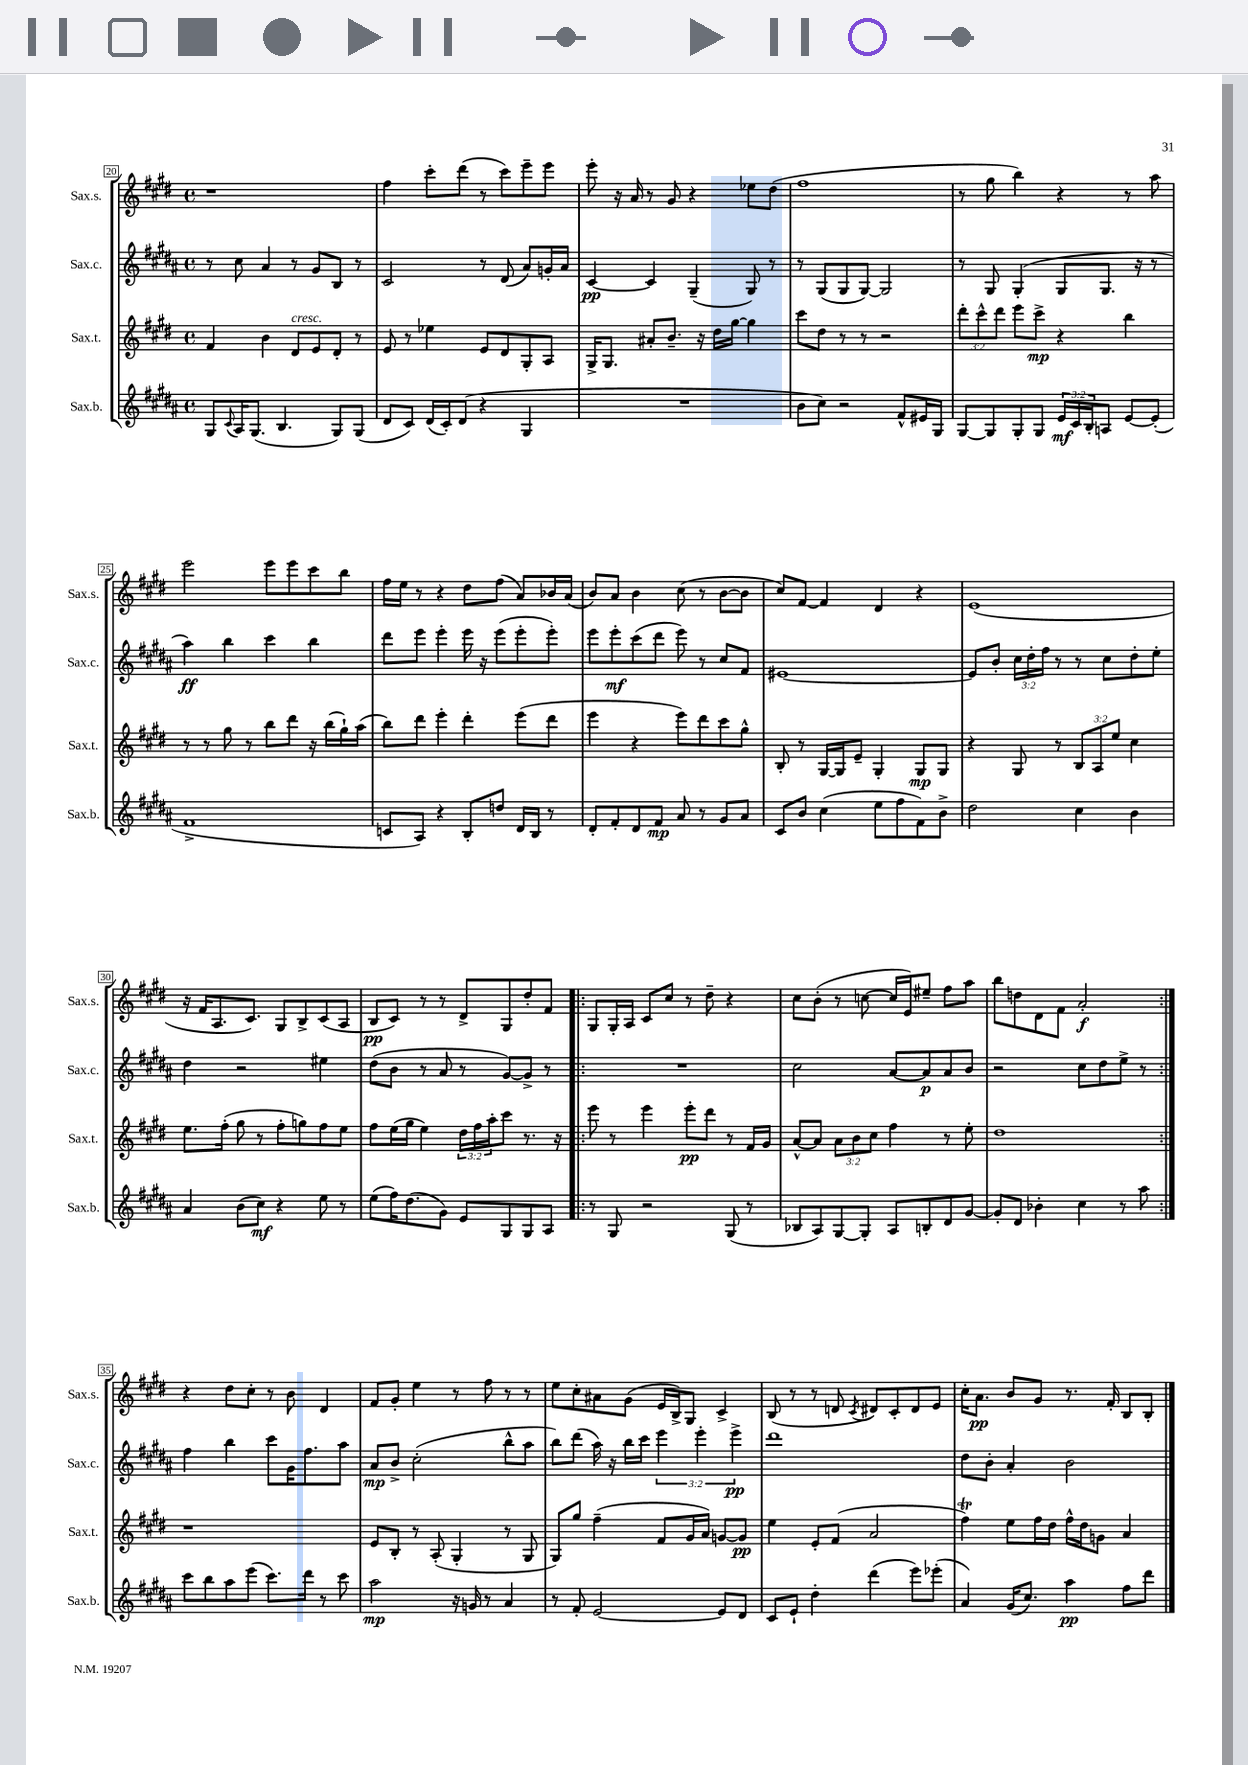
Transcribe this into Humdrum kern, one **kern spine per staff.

**kern	**dynam	**kern	**dynam	**kern	**dynam	**kern	**dynam
*part4	*part4	*part3	*part3	*part2	*part2	*part1	*part1
*staff4	*staff4	*staff3	*staff3	*staff2	*staff2	*staff1	*staff1
*I"Sax.b.	*	*I"Sax.t.	*	*I"Sax.c.	*	*I"Sax.s.	*
*I'Sax.b.	*	*I'Sax.t.	*	*I'Sax.c.	*	*I'Sax.s.	*
*clefG2	*	*clefG2	*	*clefG2	*	*clefG2	*
*k[f#c#g#d#a#]	*	*k[f#c#g#d#]	*	*k[f#c#g#d#a#]	*	*k[f#c#g#d#]	*
*M4/4	*	*M4/4	*	*M4/4	*	*M4/4	*
*met(c)	*	*met(c)	*	*met(c)	*	*met(c)	*
=20	=20	=20	=20	=20	=20	=20	=20
8G#/L	.	4f#/	.	8r	.	1r	.
8qqc#/	.	.	.	.	.	.	.
16A#/K	.	.	.	8cc#\	.	.	.
(8.G#/J	.	.	.	.	.	.	.
.	.	4b\	.	4a#/	.	.	.
4.B/	.	.	.	.	.	.	.
!	!	!LO:TX:a:i:t=cresc.	!	!	!	!	!
.	.	8d#/L	.	8r	.	.	.
.	.	8e/	.	8g#/L	.	.	.
8G#/L)	.	8d#'/J	.	8B/J	.	.	.
(8G#/J	.	8r	.	8r	.	.	.
=21	=21	=21	=21	=21	=21	=21	=21
8d#/L	.	8e/	.	2c#/	.	4ff#\	.
8c#/J)	.	8r	.	.	.	.	.
(16d#/LL	.	4ee-X\	.	.	.	8ccc#'\L	.
16c#'/J)	.	.	.	.	.	.	.
(8d#/J	.	.	.	.	.	(8ddd#\J	.
4r	.	8e/L	.	8r	.	8r	.
.	.	8d#/	.	(8d#/	.	8ccc#\L)	.
4G#/	.	8G#'/	.	8a#/L)	.	8eee~\	.
.	.	8A/J	.	16gn'/L	.	8eee\J	.
.	.	.	.	16a#/JJ	.	.	.
=22	=22	=22	=22	=22	=22	=22	=22
1r	.	16G#^/KL	.	[4c#/	pp	8eee'\	.
.	.	8.G#/J	.	.	.	.	.
.	.	.	.	.	.	16r	.
.	.	.	.	.	.	16a/	.
.	.	8a#X'/L	.	4c#/]	.	8r	.
.	.	8.b~/J	.	.	.	8g#/	.
.	.	.	.	(4G#~/	.	4r	.
.	.	16r	.	.	.	.	.
.	.	16dd#\LL	.	.	.	.	.
.	.	[16gg#\JJ	.	.	.	.	.
.	.	4gg#\]	.	8G#/)	.	8ee-X\L	.
.	.	.	.	8r	.	(8dd#\J	.
=23	=23	=23	=23	=23	=23	=23	=23
8b\L	.	8ccc#\L	.	8r	.	1ff#	.
8cc#\J)	.	8dd#\J	.	(8G#/L	.	.	.
2r	.	8r	.	8G#/	.	.	.
.	.	8r	.	[8G#/J)	.	.	.
.	.	2r	.	2G#/]	.	.	.
8f#^^/L	.	.	.	.	.	.	.
16e#X/L	.	.	.	.	.	.	.
16G#/JJ	.	.	.	.	.	.	.
=24	=24	=24	=24	=24	=24	=24	=24
[8G#/L	.	12ddd#'\L	.	8r	.	8r	.
.	.	12ccc#^^\	.	.	.	.	.
8G#/]	.	.	.	8G#/	.	8gg#\	.
.	.	12ddd#\J	.	.	.	.	.
8G#'/	.	8eee\L	.	(4G#'/	.	4bb\)	.
8G#/J	.	8ccc#^\J	mp	.	.	.	.
24e/LL	mf	4r	.	8G#/L	.	4r	.
24c#/	.	.	.	.	.	.	.
24B'/J	.	.	.	.	.	.	.
8An/J	.	.	.	8.G#/J	.	.	.
[8e/L	.	4bb\	.	.	.	8r	.
.	.	.	.	16r	.	.	.
(8e'/J]	.	.	.	8r	.	8aa\	.
!!LO:LB:g=z
=25	=25	=25	=25	=25	=25	=25	=25
1f#^	.	8r	.	4aa#\)	ff	2eee\	.
.	.	8r	.	.	.	.	.
.	.	8gg#\	.	4bb\	.	.	.
.	.	8r	.	.	.	.	.
.	.	8bb\L	.	4ccc#\	.	8eee\L	.
.	.	8ddd#\J	.	.	.	8eee\	.
.	.	16r	.	4bb\	.	8ccc#\	.
.	.	(16bb\LL	.	.	.	.	.
.	.	16gg#`\)	.	.	.	8bb\J	.
.	.	(16aa\JJ	.	.	.	.	.
=26	=26	=26	=26	=26	=26	=26	=26
8cn/L	.	8bb\L)	.	8ddd#\L	.	16ff#\LL	.
.	.	.	.	.	.	16ee\JJ	.
8A#/J)	.	8ddd#\J	.	8eee\J	.	8r	.
4r	.	4eee'\	.	4eee'\	.	4r	.
8B'/L	.	4ddd#'\	.	16eee\	.	8dd#\L	.
.	.	.	.	16r	.	.	.
8ddn/J	.	.	.	(8eee\L	.	(8ff#\J	.
16d#/LL	.	(8eee\L	.	8eee'\	.	8a/L)	.
16B/JJ	.	.	.	.	.	.	.
8r	.	8ddd#\J	.	8eee'\J)	.	16b-X/L	.
.	.	.	.	.	.	(16a/JJ	.
=27	=27	=27	=27	=27	=27	=27	=27
8d#'/L	.	4eee\	.	8eee\L	.	8b/L)	.
8f#'/	.	.	.	8eee'\	mf	8a/J	.
8d#/	.	4r	.	(8ccc#\	.	4b\	.
8f#/J	mp	.	.	8ddd#\J	.	.	.
8a#/	.	8eee\L)	.	8eee\)	.	(8cc#\	.
8r	.	8ddd#\	.	8r	.	8r	.
8g#/L	.	8ccc#\	.	8cc#/L	.	[8b\L	.
8a#/J	.	8gg#^^\J	.	8f#/J	.	8b\J]	.
=28	=28	=28	=28	=28	=28	=28	=28
8c#/L	.	8B'/	.	[1e#X	.	8cc#/L)	.
8b/J	.	8r	.	.	.	[8f#/J	.
(4cc#\	.	[16G#/LL	.	.	.	4f#/]	.
.	.	16G#/J]	.	.	.	.	.
.	.	8e~/J	.	.	.	.	.
8ee\L	.	4G#'/	.	.	.	4d#/	.
8ff#\	.	.	.	.	.	.	.
8f#\)	.	8G#/L	mp	.	.	4r	.
8b^\J	.	8G#/J	.	.	.	.	.
=29	=29	=29	=29	=29	=29	=29	=29
2dd#\	.	4r	.	8e#/L]	.	(1e	.
.	.	.	.	8b'/J	.	.	.
.	.	8G#/	.	24cc#\LL	.	.	.
.	.	.	.	24dd#'\	.	.	.
.	.	.	.	24ff#\JJ	.	.	.
.	.	8r	.	8r	.	.	.
4cc#\	.	12B/L	.	8r	.	.	.
.	.	12A/	.	.	.	.	.
.	.	.	.	8cc#\L	.	.	.
.	.	12ee/J	.	.	.	.	.
4b\	.	4cc#\	.	8dd#'\	.	.	.
.	.	.	.	8ee'\J	.	.	.
!!LO:LB:g=z
=30	=30	=30	=30	=30	=30	=30	=30
4a#/	.	8.ee\L	.	4dd#\	.	16r	.
.	.	.	.	.	.	16f#/KL	.
.	.	.	.	.	.	8.A/	.
.	.	(16ff#'\Jk	.	.	.	.	.
(8b\L	.	8gg#\	.	2r	.	.	.
.	.	.	.	.	.	8.c#/J)	.
8cc#\J)	mf	8r	.	.	.	.	.
4r	.	8ff#'\L	.	.	.	8G#/L	.
.	.	8ggn\)	.	.	.	8B^/	.
8ee\	.	8ff#\	.	4ee#X\	.	(8c#/	.
8r	.	8ee\J	.	.	.	8A/J	.
=31	=31	=31	=31	=31	=31	=31	=31
(8ee\L	.	8ff#\L	.	(8dd#\L	.	8B/L	pp
16ff#\K)	.	(16ee\L	.	8b\J	.	8c#/J)	.
(8.dd#\	.	16gg#\JJ	.	.	.	.	.
.	.	4ee\)	.	8r	.	8r	.
8g#\J)	.	.	.	8a#/	.	8r	.
8e/L	.	24dd#\LL	.	8r	.	8d#^/L	.
.	.	24ff#\	.	.	.	.	.
.	.	24aa'\J	.	.	.	.	.
8G#/	.	8ccc#\J	.	[8g#/L)	.	8G#/	.
8G#/	.	8.r	.	8g#^/J]	.	8dd#'/	.
8A#/J	.	.	.	8r	.	8f#/J	.
.	.	16r	.	.	.	.	.
=32!|:	=32!|:	=32!|:	=32!|:	=32!|:	=32!|:	=32!|:	=32!|:
8r	.	8eee\	.	1r	.	8G#/L	.
8G#/	.	8r	.	.	.	16G#'/L	.
.	.	.	.	.	.	16A/JJ	.
2r	.	4eee\	.	.	.	8c#/L	.
.	.	.	.	.	.	8cc#/J	.
.	.	8eee'\L	pp	.	.	8r	.
.	.	8ddd#\J	.	.	.	8dd#~\	.
(8G#/	.	8r	.	.	.	4r	.
8r	.	16f#/LL	.	.	.	.	.
.	.	16g#/JJ	.	.	.	.	.
=33	=33	=33	=33	=33	=33	=33	=33
8B-X/L	.	[8a^^/L	.	2cc#\	.	8cc#\L	.
8A#/)	.	8a/J]	.	.	.	(8b'\J	.
[8G#/	.	12a\L	.	.	.	8r	.
.	.	12b\	.	.	.	.	.
8G#'/J]	.	.	.	.	.	[8ccn\	.
.	.	12cc#\J	.	.	.	.	.
8A#/L	.	4ff#\	.	[8a#/L	.	16cc/LL]	.
.	.	.	.	.	.	16e/J)	.
8Bn'/	.	.	.	8a#/]	p	8ee#X~/J	.
8d#/	.	8r	.	8a#/	.	8ff#\L	.
[8g#/J	.	8ee'\	.	8b/J	.	8aa\J	.
=34	=34	=34	=34	=34	=34	=34	=34
8g#'/L]	.	1dd#	.	2r	.	8bb\L	.
8d#/J	.	.	.	.	.	8ddn\	.
4b-X'\	.	.	.	.	.	8d#\	.
.	.	.	.	.	.	8f#\J	.
4cc#\	.	.	.	8cc#\L	.	2a'/	f
.	.	.	.	8dd#\	.	.	.
8r	.	.	.	8ee^\J	.	.	.
8aa#\	.	.	.	8r	.	.	.
!!LO:LB:g=z
=35:|!	=35:|!	=35:|!	=35:|!	=35:|!	=35:|!	=35:|!	=35:|!
8ccc#\L	.	1r	.	4ff#\	.	4r	.
8bb\	.	.	.	.	.	.	.
8aa#\	.	.	.	4bb\	.	8dd#\L	.
(8eee\J	.	.	.	.	.	8cc#'\J	.
8.ccc#\L)	.	.	.	8ccc#\L	.	8r	.
.	.	.	.	16g#\K	.	8b\	.
16ddd#\Jk	.	.	.	8.ff#\	.	.	.
8r	.	.	.	.	.	4d#/	.
8ccc#\	.	.	.	8aa#\J	.	.	.
=36	=36	=36	=36	=36	=36	=36	=36
2aa#\	mp	8e/L	.	8a#/L	mp	8f#/L	.
.	.	8B'/J	.	8b^/J	.	8g#'/J	.
.	.	8r	.	(2cc#'\	.	4ee\	.
.	.	(8A'/	.	.	.	.	.
16r	.	4G#'/	.	.	.	8r	.
16gn/	.	.	.	.	.	.	.
8r	.	.	.	.	.	8ff#\	.
4a#/	.	8r	.	8bb^^\L	.	8r	.
.	.	8G#/	.	8aa#\J	.	8r	.
=37	=37	=37	=37	=37	=37	=37	=37
8r	.	8G#/L)	.	8bb\L)	.	8ee\L	.
8f#'/	.	8gg#/J	.	(8ddd#\J	.	8cc#'\	.
[2e/	.	(4ff#~\	.	16aa#\)	.	8a#X\	.
.	.	.	.	16r	.	.	.
.	.	.	.	16bb\LL	.	(8g#\J	.
.	.	.	.	16ccc#\JJ	.	.	.
.	.	8f#/L	.	6eee\	.	16e/LL	.
.	.	.	.	.	.	16B^/J)	.
.	.	16g#/L	.	.	.	8G#/J	.
.	.	.	.	6eee'\	.	.	.
.	.	16a/JJ)	.	.	.	.	.
8e/L]	.	[8gn/L	.	.	.	4c#^/	.
.	.	.	.	6eee^\	pp	.	.
8d#/J	.	8g/J]	pp	.	.	.	.
=38	=38	=38	=38	=38	=38	=38	=38
8c#/L	.	4ee\	.	1ddd#	.	(8B/	.
8e`/J	.	.	.	.	.	8r	.
4dd#'\	.	8e'/L	.	.	.	8r	.
.	.	(8f#/J	.	.	.	8dn/	.
.	.	.	.	.	.	8qc#/	.
(4ddd#\	.	2a/	.	.	.	8d#X/L)	.
.	.	.	.	.	.	8c#'/	.
8eee\L)	.	.	.	.	.	8d#/	.
(8eee-X'\J	.	.	.	.	.	8e/J	.
=39	=39	=39	=39	=39	=39	=39	=39
4a#/)	.	4ff#T\)	.	8dd#\L	.	16cc#'\KL	.
.	.	.	.	.	.	8.a\J	pp
.	.	.	.	8b'\J	.	.	.
(16g#/KL	.	8ee\L	.	4a#'/	.	8b/L	.
8.cc#/J)	.	.	.	.	.	.	.
.	.	16ff#\L	.	.	.	8g#/J	.
.	.	16dd#\JJ	.	.	.	.	.
4aa#\	pp	16ff#^^\LL	.	2b\	.	8.r	.
.	.	16dd#\J	.	.	.	.	.
.	.	8gn\J	.	.	.	.	.
.	.	.	.	.	.	16f#'/	.
8ff#\L	.	4a/	.	.	.	8B/L	.
8ddd#\J	.	.	.	.	.	8B'/J	.
==	==	==	==	==	==	==	==
*-	*-	*-	*-	*-	*-	*-	*-
